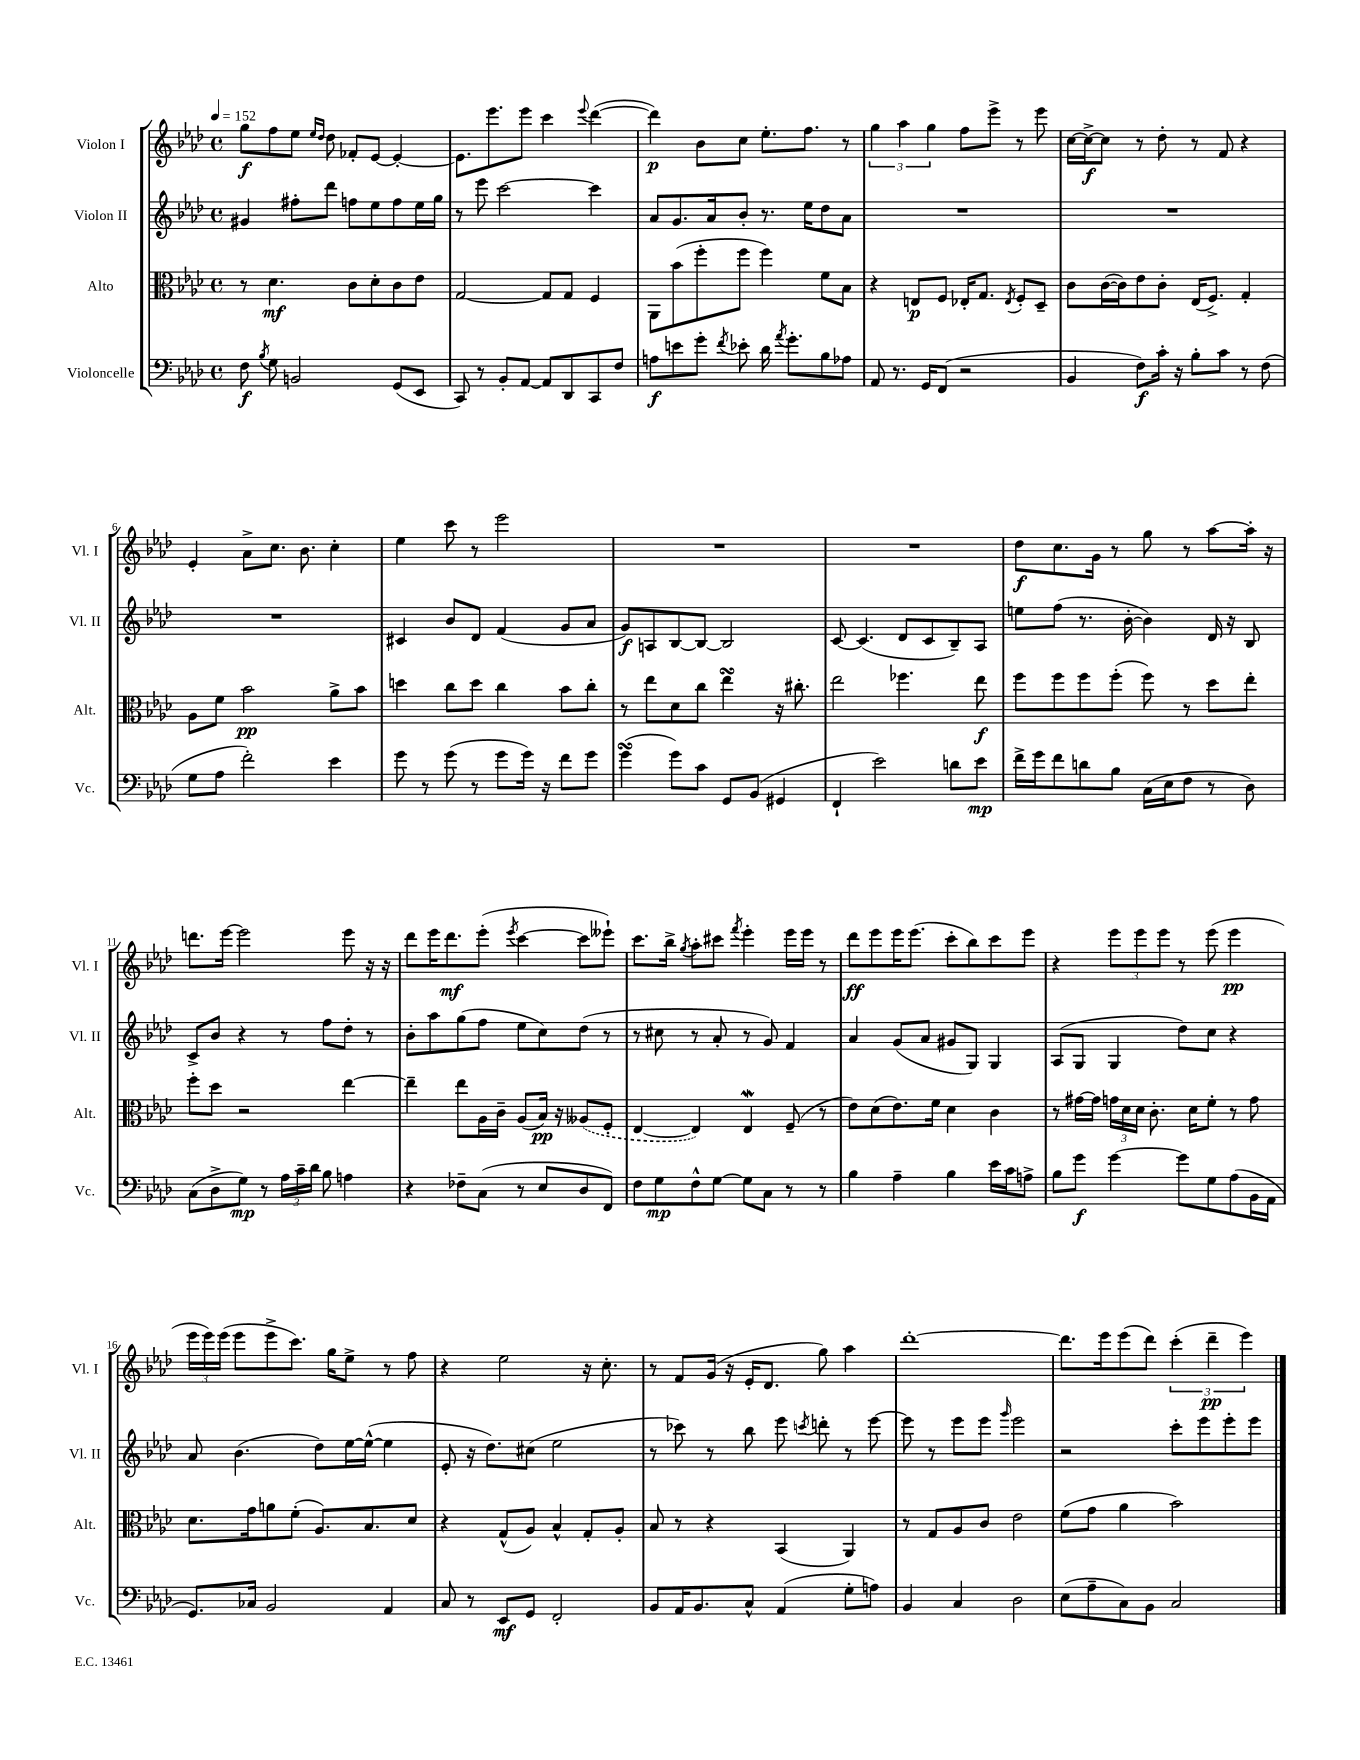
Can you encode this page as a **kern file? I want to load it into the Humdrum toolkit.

**kern	**kern	**kern	**kern
*staff4	*staff3	*staff2	*staff1
*clefF4	*clefC3	*clefG2	*clefG2
*k[b-e-a-d-]	*k[b-e-a-d-]	*k[b-e-a-d-]	*k[b-e-a-d-]
*M4/4	*M4/4	*M4/4	*M4/4
*met(c)	*met(c)	*met(c)	*met(c)
*MM152	*MM152	*MM152	*MM152
8F	8r	4g#	8gg
8qB-	.	.	.
8G	4.d-	.	8ff
2BB	.	8ff#'	8ee-
.	.	.	16qqee-
.	.	.	16qqdd-
.	.	8ddd-	8dd-
.	8c	8ff	8f-'
.	8d-'	8ee-	[8e-
(8GG	8c	8ff	4e-'_
8EE-	8e-	16ee-	.
.	.	16gg	.
=	=	=	=
8CC)	[2G	8r	8.e-]
8r	.	8eee-	.
.	.	.	8.eee-
8BB-'	.	[2ccc	.
[8AA-	.	.	8eee-
8AA-]	8G]	.	4ccc
8DD-	8G	.	.
.	.	.	8qqeee-
8CC	4F	4ccc]	([4ddd-
8F	.	.	.
=	=	=	=
8A	8AA-	8a-	4ddd-])
8e	(8b-	8.g	.
8g'	8ff'	.	8b-
.	.	16a-	.
8qf	.	.	.
8e-'	8ff	8b-'	8cc
16d-	4ff)	8.r	8.ee-'
8qa-	.	.	.
8.g'	.	.	.
.	.	16ee-	8.ff
8B-	8f	8dd-	.
8A-	8B-	8a-	8r
=	=	=	=
8AA-	4r	1r	6gg
8.r	.	.	.
.	.	.	6aa-
.	8E	.	.
16GG	.	.	.
.	.	.	6gg
(8FF	8F	.	.
2r	16E-'	.	8ff
.	8.G	.	.
.	.	.	8eee-^
.	8qE-	.	.
.	8F'	.	8r
.	8D-~	.	8eee-
=	=	=	=
4BB-	8c	1r	[16cc
.	.	.	16cc^_
.	([16c	.	8cc]
.	16c])	.	.
8F)	8e-	.	8r
16c'	8c'	.	8dd-'
16r	.	.	.
8B-'	(16E-	.	8r
.	8.F^)	.	.
8c	.	.	8f
8r	4G'	.	4r
(8F	.	.	.
=	=	=	=
8G	8A-	1r	4e-'
8A-	8f	.	.
2f')	2b-	.	8a-^
.	.	.	8.cc
.	.	.	8.b-
4e-	8a-^	.	4cc'
.	8b-	.	.
=	=	=	=
8g	4dd	4c#	4ee-
8r	.	.	.
(8g	8cc	8b-	8ccc
8r	8dd	8d-	8r
8g	4cc	(4f	2eee-
16g)	.	.	.
16r	.	.	.
8f	8b-	8g	.
8g	8cc'	8a-	.
=	=	=	=
(4g	8r	8g)	1r
.	8ee-	8A	.
8g)	8d-	[8B-	.
8c	8cc	8B-_	.
8GG	4ee-	2B-]	.
(8BB-	.	.	.
4GG#	16r	.	.
.	8.cc#'	.	.
=	=	=	=
4FF`	2ee-	[8c	1r
.	.	(4.c]	.
2e-)	.	.	.
.	4.ff-	8d-	.
.	.	8c	.
8d	.	8B-~)	.
8e-	8ee-	8A-	.
=	=	=	=
16f^	8ff	8ee	8dd-
16g	.	.	.
8f	8ff	(8ff	8.cc
8d	8ff	8.r	.
.	.	.	16g
8B-	(8ff'	.	8r
.	.	[16b-'	.
(16C	8ff)	4b-])	8gg
16E-	.	.	.
8F	8r	.	8r
8r	8dd-	16d-	[8aa-
.	.	16r	.
8D-)	8ee-'	8B-	16aa-']
.	.	.	16r
=	=	=	=
(8C	8ff'	8c^	8.ddd
8D-^	8dd-	8b-	.
.	.	.	[16eee-
8G)	2r	4r	2eee-]
8r	.	.	.
24A-	.	8r	.
24c~	.	.	.
24d-	.	.	.
8B-	.	8ff	.
4A	[4ee-	8dd-'	8eee-
.	.	8r	16r
.	.	.	16r
=	=	=	=
4r	4ee-~]	8b-'	8ddd-
.	.	8aa-	16eee-
.	.	.	8.ddd-
8F-~	8ee-	(8gg	.
(8C	16A-	8ff	(8eee-'
.	16c~	.	.
.	.	.	8qeee-
8r	(8A-	8ee-	[4ccc
8E-	16B-)	8cc)	.
.	16r	.	.
8D-	(8A--	(8dd-	8ccc]
8FF)	8F'	8r	8eee--`)
=	=	=	=
8F	[4E-	8r	8.ccc
8G	.	8cc#	.
.	.	.	16bb-^
.	.	.	8qgg
8F^^	4E-])	8r	8aa-'
[8G	.	8a-'	8ccc#
.	.	.	8qfff
8G]	4E-	8r	4eee-'
8C	.	8g)	.
8r	(8F~	4f	16eee-
.	.	.	16eee-
8r	8r	.	8r
=	=	=	=
4B-	8e-)	4a-	8ddd-
.	(8d-	.	8eee-
4A-~	8.e-)	(8g	16eee-
.	.	.	(8.eee-
.	.	8a-	.
.	16f	.	.
4B-	4d-	8g#	8ccc'
.	.	8G)	8bb-)
16e-	4c	4G	8ccc
16c	.	.	.
8A^	.	.	8eee-
=	=	=	=
8B-	8r	(8A-	4r
8g	[16g#	8G	.
.	16g#]	.	.
[4g	24g	4G	12eee-
.	24d-	.	.
.	24d-	.	12eee-
.	8.c'	.	.
.	.	.	12eee-
8g]	.	8dd-)	8r
.	16d-	.	.
8G	8f'	8cc	(8eee-
(8A-	8r	4r	4eee-
16BB-	8g	.	.
16AA-	.	.	.
=	=	=	=
8.GG)	8.d-	8a-	24eee-
.	.	.	24eee-)
.	.	.	(24eee-
.	.	(4.b-	8eee-
16C-	16g	.	.
2BB-	8a	.	8eee-^
.	(8f'	.	8.ccc)
.	8.A-)	8dd-)	.
.	.	.	16gg
.	.	[16ee-	8ee-^
.	8.B-	(16ee-^^_	.
4AA-	.	4ee-]	8r
.	8d-	.	8ff
=	=	=	=
8C	4r	8e-'	4r
8r	.	16r	.
.	.	8.dd-)	.
8EE-	(8G^^	.	2ee-
8GG	8A-)	(8cc#	.
2FF'	4B-^^	2ee-	.
.	8G'	.	16r
.	.	.	8.cc'
.	8A-'	.	.
=	=	=	=
8BB-	8B-	8r	8r
16AA-	8r	8ccc-)	8f
8.BB-	.	.	.
.	4r	8r	(16g
.	.	.	16r
8C^^	.	8bb-	16e-'
.	.	.	8.d-
(4AA-	(4BB-	8eee-	.
.	.	8qccc	.
.	.	8ddd'	8gg)
8G'	4AA-)	8r	4aa-
8A)	.	[8eee-	.
=	=	=	=
4BB-	8r	8eee-]	[1ddd-'
.	8G	8r	.
4C	8A-	8eee-	.
.	8c	8eee-	.
.	.	16qqggg	.
2D-	2e-	2eee-	.
=	=	=	=
(8E-	(8f	2r	8.ddd-]
8A-~	8g	.	.
.	.	.	16eee-
8C)	4a-	.	(8eee-
8BB-	.	.	8ddd-)
2C	2b-)	8ccc'	(6ccc'
.	.	8eee-	.
.	.	.	6ddd-~
.	.	8eee-'	.
.	.	.	6eee-)
.	.	8eee-	.
==	==	==	==
*-	*-	*-	*-
